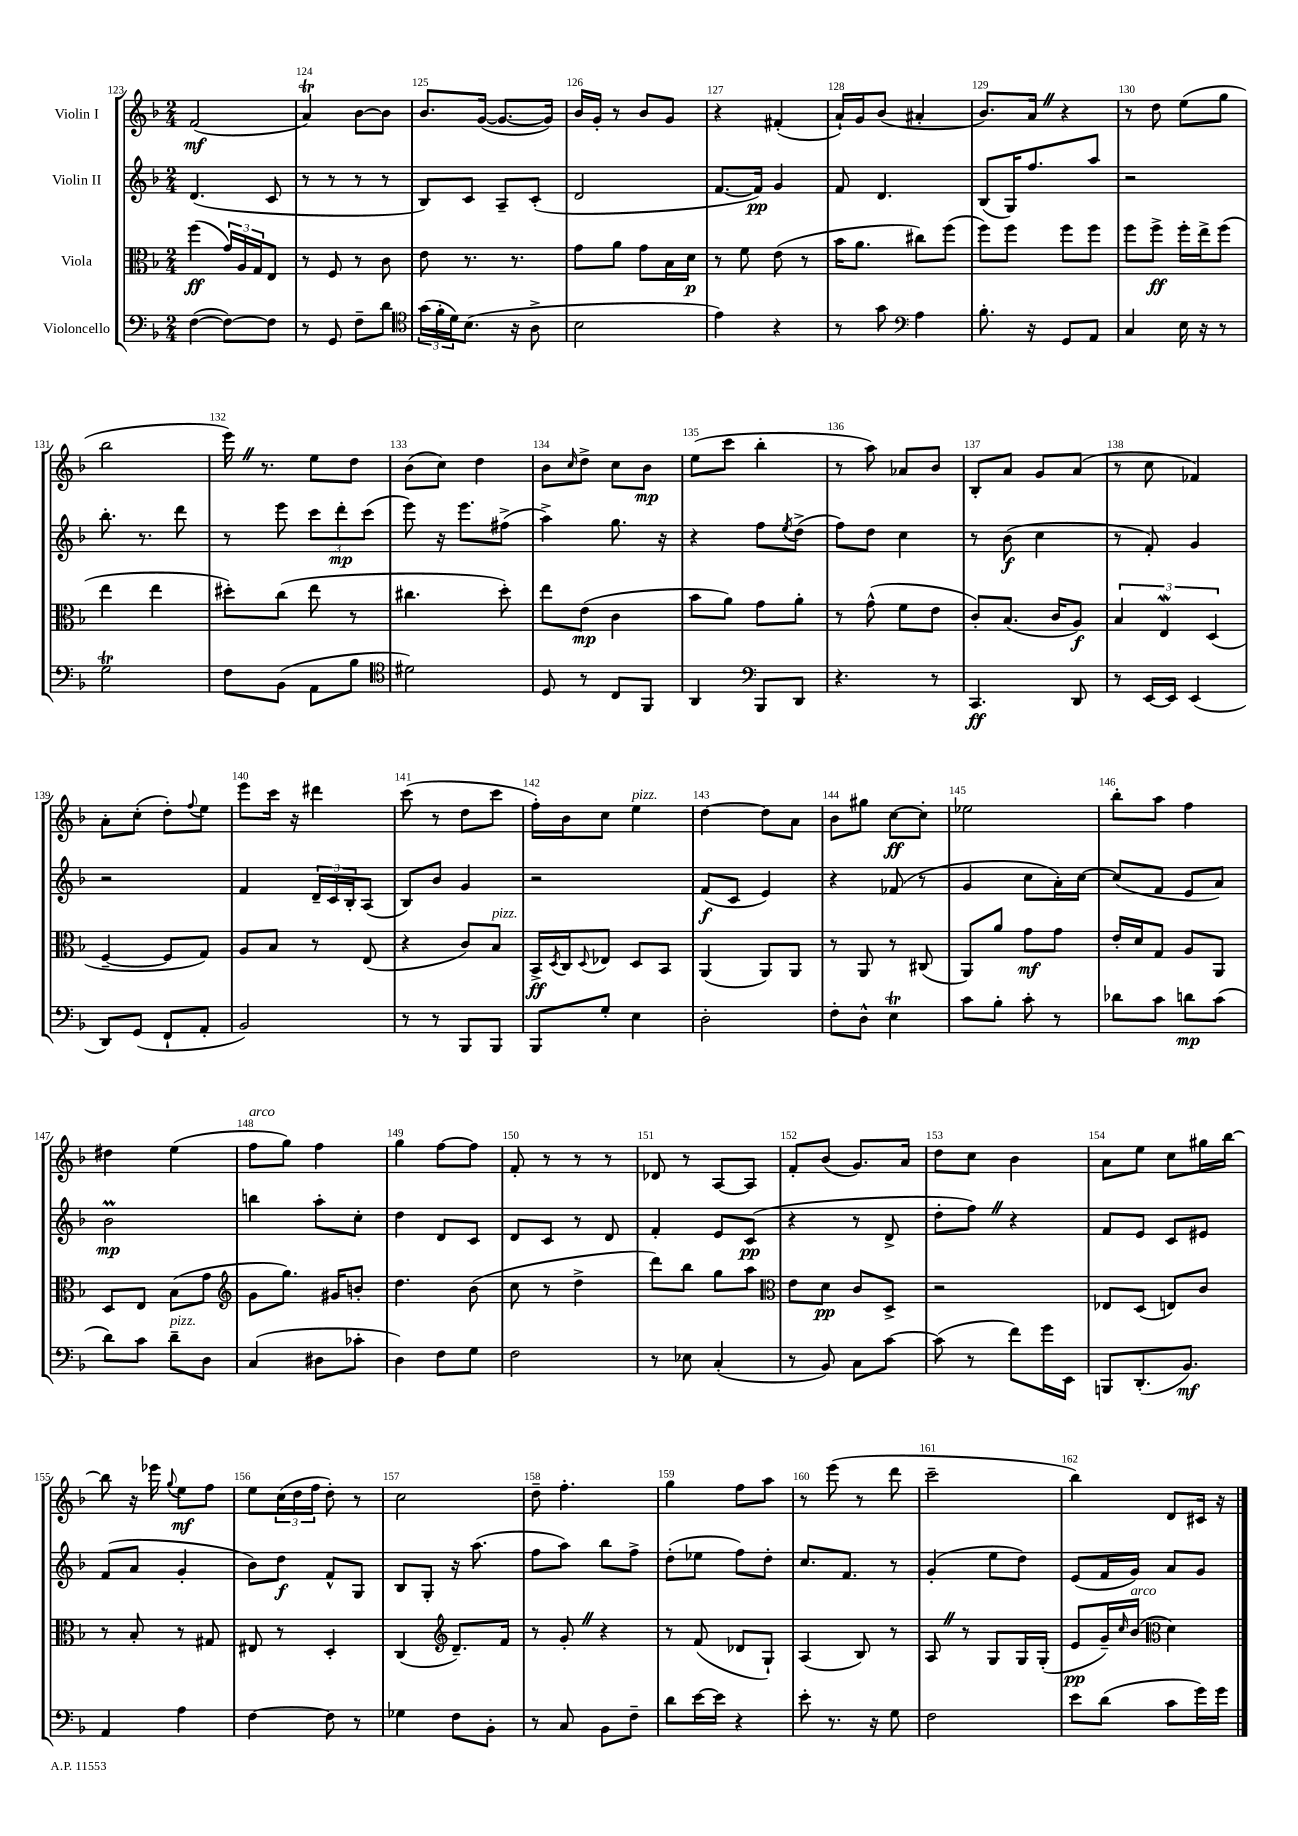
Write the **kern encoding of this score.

**kern	**kern	**kern	**kern
*staff4	*staff3	*staff2	*staff1
*clefF4	*clefC3	*clefG2	*clefG2
*k[b-]	*k[b-]	*k[b-]	*k[b-]
*M2/4	*M2/4	*M2/4	*M2/4
([4F	(4ff	(4.d	(2f
8F_)	24g)	.	.
.	24A	.	.
.	24G	.	.
8F]	8E	8c	.
=	=	=	=
8r	8r	8r	4a)
8GG	8F	8r	.
8F~	8r	8r	[8b-
8d	8c	8r	8b-]
=	=	=	=
*clefC4	*	*	*
(24g	8e	8B-)	8.b-
24f'	.	.	.
24d)	.	.	.
(8.B-	8.r	8c	.
.	.	.	([16g
.	.	8A~	8.g_
16r	8.r	.	.
8A^	.	(8c'	.
.	.	.	16g])
=	=	=	=
2B-	8g	2d	16b-
.	.	.	16g'
.	8a	.	8r
.	8g	.	8b-
.	16B-	.	8g
.	16d	.	.
=	=	=	=
4e)	8r	[8.f	4r
.	8f	.	.
.	.	16f])	.
4r	(8e	4g	(4f#'
.	8r	.	.
=	=	=	=
8r	16b-	8f	16a`)
.	8.a	.	16g
8g	.	4.d	(8b-
*clefF4	*	*	*
4A	8cc#)	.	4a#'
.	(8ff	.	.
=	=	=	=
8.B-'	8ff)	(8B-	8.b-)
.	8ff	16G)	.
16r	.	8.ff	16a
8GG	8ff	.	4r
8AA	8ff	8aa	.
=	=	=	=
4C	8ff	2r	8r
.	8ff^	.	8dd
16E	16ff'	.	(8ee
16r	16ee^	.	.
8r	(8ff	.	8gg
=	=	=	=
2G	4ee	8.bb-'	2bb-
.	.	8.r	.
.	4ee	.	.
.	.	8ddd	.
=	=	=	=
8F	8dd#')	8r	16eee)
.	.	.	8.r
(8BB-	(8cc	8eee	.
8AA	8ee	12ccc	8ee
.	.	12ddd'	.
8B-	8r	.	8dd
.	.	(12ccc	.
=	=	=	=
*clefC4	*	*	*
2d#)	4.cc#	8eee)	(8b-
.	.	16r	8cc)
.	.	8.eee	.
.	.	.	4dd
.	8dd')	(8ff#^	.
=	=	=	=
8D	8ee	4aa^)	8b-
.	.	.	16qqcc
8r	(8e	.	8dd^
8C	4c	8.gg	8cc
8FF	.	.	8b-
.	.	16r	.
=	=	=	=
4AA	8b-	4r	(8ee
.	8a)	.	8ccc
*clefF4	*	*	*
8BBB-	8g	8ff	4bb-'
.	.	8qee	.
8DD	8a'	(8dd^	.
=	=	=	=
4.r	8r	8ff)	8r
.	(8g^^	8dd	8aa)
.	8f	4cc	8a-
8r	8e	.	8b-
=	=	=	=
4.CC	8c')	8r	8B-'
.	(8.B-	(8b-	8a
.	.	4cc	8g
.	16c	.	.
8DD	8A)	.	(8a
=	=	=	=
8r	6B-	8r	8r
[16EE	.	8f')	8cc
.	6E	.	.
16EE]	.	.	.
(4EE	.	4g	4f-)
.	(6D	.	.
=	=	=	=
8DD)	[4F~	2r	8a'
(8GG	.	.	(8cc'
8FF`	8F]	.	8dd')
.	.	.	8qqff
8AA'	8G)	.	8ee
=	=	=	=
2BB-)	8A	4f	8eee
.	8B-	.	16ccc
.	.	.	16r
.	8r	24d~	4ddd#
.	.	24c	.
.	.	24B-'	.
.	(8E	(8A	.
=	=	=	=
8r	4r	8B-)	(8ccc
8r	.	8b-	8r
8BBB-	8c)	4g	8dd
8BBB-	8B-	.	8ccc
=	=	=	=
8BBB-	16BB-^	2r	16ff')
.	8qD	.	.
.	16C	.	16b-
.	8qqD	.	.
8G'	8E-	.	8cc
4E	8D	.	4ee
.	8BB-	.	.
=	=	=	=
2D'	(4AA	(8f	[4dd
.	.	8c	.
.	8AA)	4e)	8dd]
.	8AA	.	8a
=	=	=	=
8F'	8r	4r	8b-
8D^^	8AA	.	8gg#
4E	8r	(8f-	[8cc
.	(8C#	8r	8cc']
=	=	=	=
8c	8AA)	4g	2ee-
8B-'	8a	.	.
8c'	8g	8cc	.
8r	8g	16a')	.
.	.	[16cc	.
=	=	=	=
8d-	16e'	(8cc]	8bb-'
.	16d	.	.
8c	8G	8f	8aa
8d	8A	8e	4ff
(8c	8AA	8a)	.
=	=	=	=
8d)	8D	2b-	4dd#
8c	8E	.	.
8d~	(8B-	.	(4ee
8D	8g	.	.
=	=	=	=
*	*clefG2	*	*
(4C	8g	4bb	8ff
.	8.gg)	.	8gg)
8D#	.	8aa'	4ff
.	16g#	.	.
8c-'	8b'	8cc'	.
=	=	=	=
4D)	4.dd	4dd	4gg
8F	.	8d	[8ff
8G	(8b-	8c	8ff]
=	=	=	=
2F	8cc	8d	8f'
.	8r	8c	8r
.	4dd^	8r	8r
.	.	8d	8r
=	=	=	=
8r	8ddd)	4f'	8d-
8E-	8bb-	.	8r
(4C'	8gg	8e	[8A
.	8aa	(8c	8A]
=	=	=	=
*	*clefC3	*	*
8r	8e	4r	8f'
8BB-)	8d	.	(8b-
8C	8c	8r	8.g)
[8c	8D^	8d^	.
.	.	.	16a
=	=	=	=
(8c]	2r	8dd'	8dd
8r	.	8ff)	8cc
8f)	.	4r	4b-
16g	.	.	.
16EE	.	.	.
=	=	=	=
8BBB	8E-	8f	8a
(8.DD'	(8D	8e	8ee
.	8E)	8c	8cc
8.BB-)	.	.	.
.	8c	8e#	16gg#
.	.	.	[16bb-
=	=	=	=
4AA	8r	(8f	8bb-]
.	8B-'	8a	16r
.	.	.	16eee-
.	.	.	8qqgg
4A	8r	4g'	8ee
.	8G#	.	8ff
=	=	=	=
[4F	8E#	8b-)	8ee
.	8r	8dd	(24cc
.	.	.	24dd
.	.	.	24ff
8F]	4D'	8f^^	8dd')
8r	.	8G	8r
=	=	=	=
4G-	(4C	8B-	2cc
.	.	8G'	.
*	*clefG2	*	*
8F	8.d~)	16r	.
.	.	(8.aa	.
8BB-'	.	.	.
.	16f	.	.
=	=	=	=
8r	8r	8ff	8dd~
8C	8g'	8aa)	4.ff'
8BB-	4r	8bb-	.
8F~	.	8ff^	.
=	=	=	=
8d	8r	(8dd'	4gg
[16e	(8f	8ee-	.
16e]	.	.	.
4r	8d-	8ff)	8ff
.	8G`)	8dd'	8aa
=	=	=	=
8e'	(4A	8.cc	8r
8.r	.	.	(8eee
.	.	8.f	.
.	8B-)	.	8r
16r	.	.	.
8G	8r	8r	8ddd
=	=	=	=
2F	8A	(4g'	2ccc~
.	8r	.	.
.	8G	8ee	.
.	16G	8dd)	.
.	(16G'	.	.
=	=	=	=
8e	8e	(8e	4bb-)
(8d	16g~)	16f	.
.	16qqcc	.	.
.	(16b-	16g)	.
*	*clefC3	*	*
8c	4d)	8a	8d
16g)	.	8g	16c#
16g	.	.	16r
==	==	==	==
*-	*-	*-	*-
